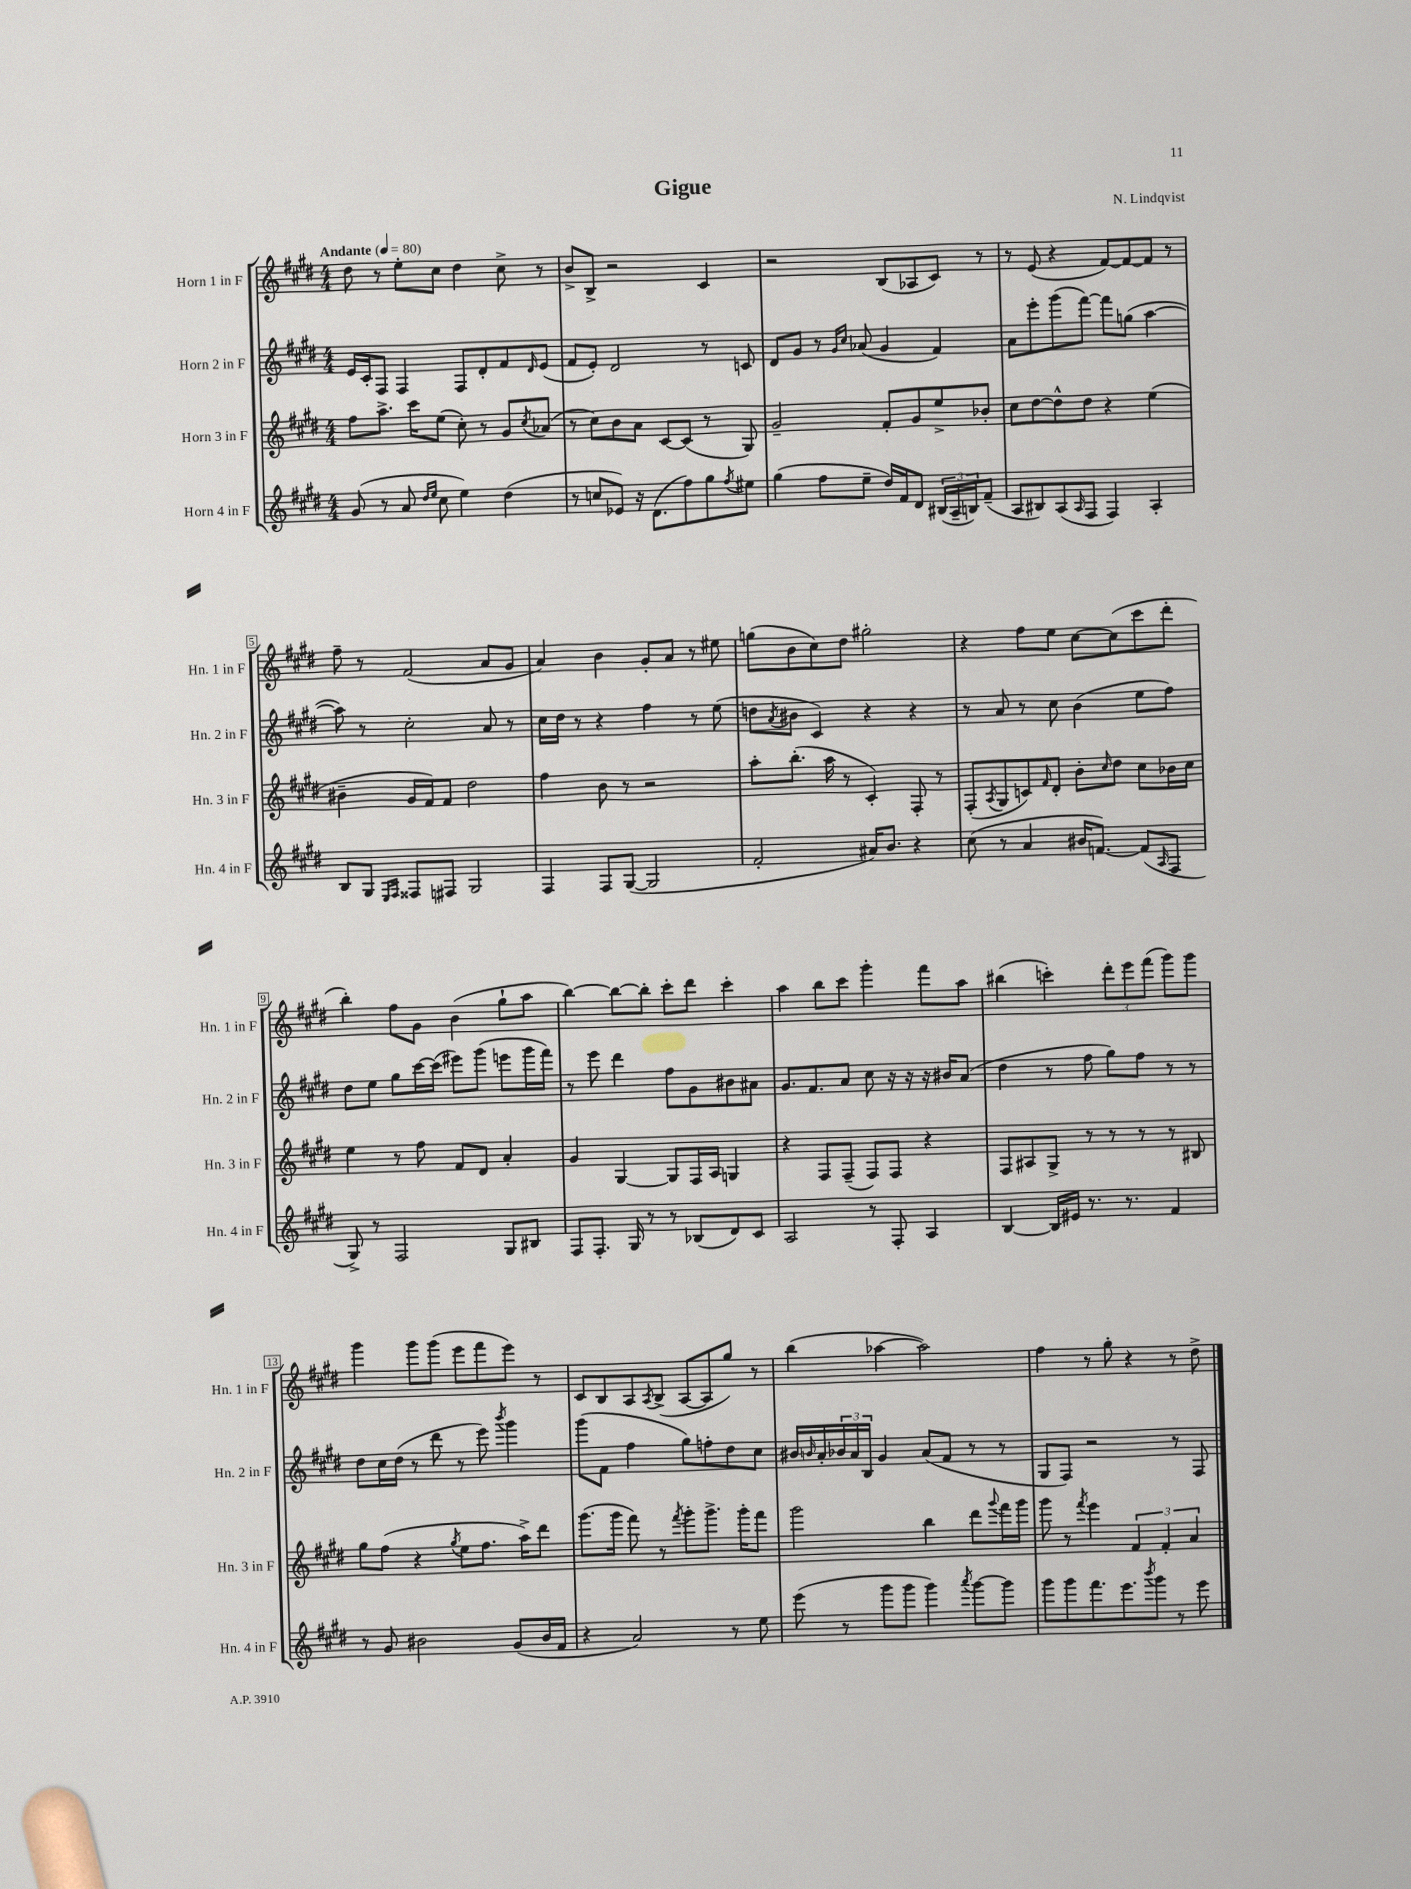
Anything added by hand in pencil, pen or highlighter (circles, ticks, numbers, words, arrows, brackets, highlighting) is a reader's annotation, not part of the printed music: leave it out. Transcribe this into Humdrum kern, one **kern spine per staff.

**kern	**kern	**kern	**kern
*staff4	*staff3	*staff2	*staff1
*clefG2	*clefG2	*clefG2	*clefG2
*k[f#c#g#d#]	*k[f#c#g#d#]	*k[f#c#g#d#]	*k[f#c#g#d#]
*M4/4	*M4/4	*M4/4	*M4/4
*MM80	*MM80	*MM80	*MM80
(8g#	8ff#	16e	8dd#
.	.	16c#'	.
8r	8.aa^	8F#	8r
8a	.	4F#	8ee'
.	16ccc#	.	.
16qqdd#	.	.	.
16qqee	.	.	.
8cc#	(8ee	.	8cc#
4ee)	8cc#')	8F#	4dd#
.	8r	8d#'	.
(4dd#	8g#	8f#	8cc#^
.	8qcc#	16qqd#	.
.	(8a-	(8e	8r
=	=	=	=
8r	8r	8f#	8b^
8cc	8cc#)	8e')	8B^
8e-)	8b	2d#	2r
16r	8a	.	.
(8.d#	.	.	.
.	[8c#	.	.
8ff#)	(8c#]	.	.
8gg#	8r	8r	4c#
8qff#	.	.	.
8ee#	8G#)	8c	.
=	=	=	=
(4gg#	2g#~	8d#	2r
.	.	8g#	.
8ff#	.	8r	.
.	.	16qqg#	.
.	.	16qqcc#	.
8ee~	.	(8a-	.
16dd#)	8f#'	4g#	(8B
16f#	.	.	.
8d#	8g#	.	8A-
(24B#	8ee^	4f#)	8c#)
24A~	.	.	.
24B)	.	.	.
(8f#~	8b-'	.	8r
=	=	=	=
8A	8cc#	8a	8r
8B#)	[8dd#	8eee'	(8e
(8A	8dd#^^]	(8ggg#	4r
16qqA	.	.	.
8F#	8dd#	[8fff#)	.
4F#)	4r	8fff#]	[8f#)
.	.	(8gg	8f#_
4A'	(4ee	[4aa	8f#]
.	.	.	8r
=	=	=	=
8B	4b#~	8aa])	8ff#~
8G#	.	8r	8r
16qqE	.	.	.
16qqF#	.	.	.
8F##	16g#	2cc#'	(2f#
.	16f#)	.	.
8F#	8f#	.	.
2G#	2dd#	.	.
.	.	8a	8a
.	.	8r	8g#
=	=	=	=
4F#	4ff#	16cc#	4a)
.	.	16dd#	.
.	.	8r	.
8F#	8b	4r	4b
([8G#	8r	.	.
2G#]	2r	4ff#	8g#'
.	.	.	8a
.	.	8r	8r
.	.	(8ee	8ee#
=	=	=	=
2f#'	8aa'	8dd	(8gg
.	.	8qa	.
.	(8.bb'	8b#	8b
.	.	4c#)	8cc#)
.	16aa	.	.
.	8r	.	8dd#
16a#)	4c#')	4r	2gg#'
8.b	.	.	.
4r	8F#'	4r	.
.	8r	.	.
=	=	=	=
(8cc#	(8F#'	8r	4r
.	8qA	.	.
8r	8G#	8a	.
4a	8c)	8r	8ff#
.	16qqf#	.	.
.	8d#'	8cc#	8ee
16b#	8b'	(4b	[8cc#
[8.f)	.	.	.
.	16qqcc#	.	.
.	8dd#	.	(8cc#]
(8f]	8cc#	8ee	8ccc#
16qqA	.	.	.
8F#	16b-	8ff#)	8ddd#'
.	16cc#	.	.
=	=	=	=
8G#^)	4ee	8dd#	4bb')
8r	.	8ee	.
2F#	8r	8gg#	8ff#
.	8ff#	[16ccc#	8g#
.	.	(16ccc#]	.
.	8f#	8eee#)	(4b
.	8d#	(8ggg#	.
8G#	4a'	8eee	8gg#`
8B#	.	16ggg#	8aa
.	.	16fff#)	.
=	=	=	=
8F#	4g#	8r	[4bb)
8.F#'	.	8eee	.
.	[4G#	4ddd#	8bb_
16G#	.	.	.
8r	.	.	8bb']
8r	8G#]	8ff#	8ccc#'
(8B-	16F#	8g#	8ddd#
.	16A	.	.
8d#)	4G	8b#	4ccc#'
8c#	.	8a#	.
=	=	=	=
2A	4r	8.g#	4aa
.	.	8.f#	.
.	8F#	.	8bb
.	(8F#~	8a	8ccc#
8r	8F#)	8cc#	4ggg#'
8F#'	8F#	16r	.
.	.	16r	.
4A	4r	16r	8fff#
.	.	16b#	.
.	.	(8a	8aa
=	=	=	=
[4B	8F#	4dd#	(4bb#
.	8A#	.	.
16B]	8G#^	8r	4ccc')
16e#	.	.	.
8.r	8r	8ff#	.
.	8r	8gg#)	12ddd#'
8.r	.	.	.
.	.	.	12eee
.	8r	8ff#	.
.	.	.	(12fff#
4f#	8r	8r	8ggg#)
.	8B#	8r	8ggg#
=	=	=	=
8r	8gg#	8dd#	4ggg#
8g#	(8ff#	16cc#	.
.	.	(16dd#	.
2b#	4r	8r	8ggg#
.	.	8ddd#	(8ggg#
.	8qgg#	.	.
.	8ee	8r	8eee
.	8.ff#	8eee)	8fff#
.	.	8qbbb	.
(8g#	.	4ggg#	8eee)
.	16aa^)	.	.
16b#	8ddd#	.	8r
16f#	.	.	.
=	=	=	=
4r	(8.ggg#	(8ggg#	8c#
.	.	8f#	8B
.	16ggg#	.	.
2a)	8fff#)	4ff#	8A
.	.	.	8qA
.	8r	.	(8B^
.	8qfff#	.	.
.	8ggg#'	8gg#)	[8A
.	8.ggg#^	8ff'	8A]
8r	.	8dd#	8gg#)
.	16ggg#'	.	.
8ee	8fff#	8cc#	8r
=	=	=	=
(8eee	2ggg#	16b#	(4bb
.	.	16qqb	.
.	.	16a'	.
8r	.	24b-	.
.	.	24a	.
.	.	24B	.
8ggg#	.	4g#	[4aa-
8ggg#	.	.	.
4ggg#)	4bb	(8a	2aa-])
.	.	8f#	.
8qaaa	.	.	.
[8ggg#	8ddd#	8r	.
.	8qqggg#	.	.
8ggg#]	16fff#	8r	.
.	16ggg#	.	.
=	=	=	=
8ggg#	8ggg#	8G#	4ff#
8ggg#	8r	8F#)	.
.	8qfff#	.	.
8.fff#	4eee	2r	8r
.	.	.	8gg#'
8.eee	.	.	.
.	6f#	.	4r
8qbbb	.	.	.
8ggg#	.	.	.
.	6f#'	.	.
8r	.	8r	8r
.	6a	.	.
8eee	.	8F#	8dd#^
==	==	==	==
*-	*-	*-	*-
